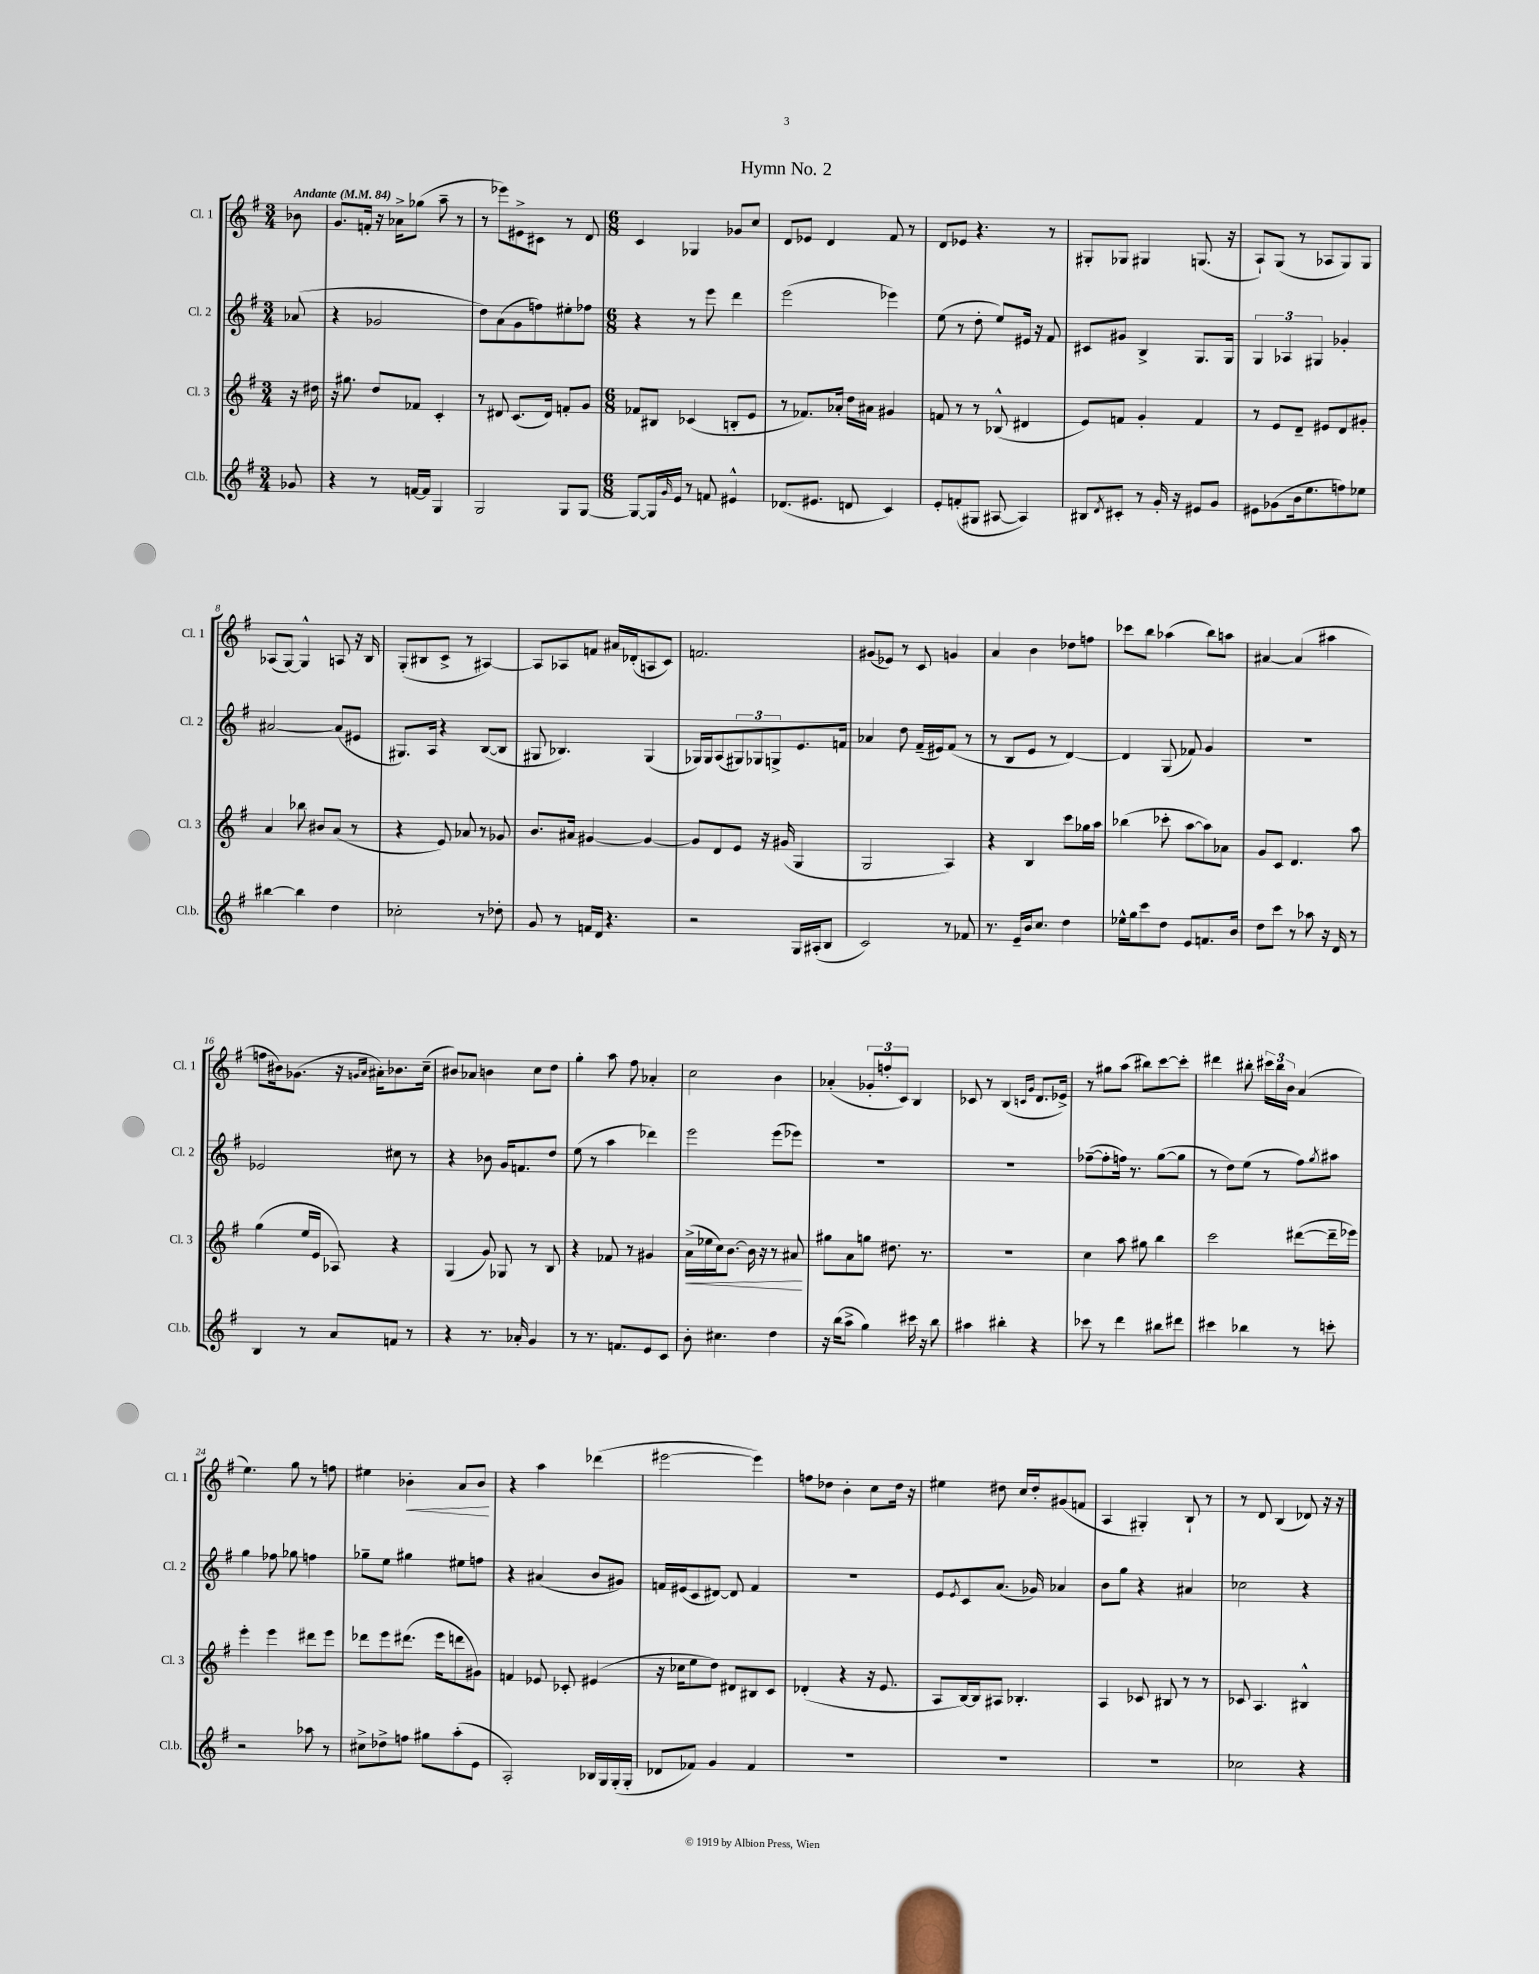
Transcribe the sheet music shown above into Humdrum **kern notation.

**kern	**kern	**kern	**kern
*staff4	*staff3	*staff2	*staff1
*clefG2	*clefG2	*clefG2	*clefG2
*k[f#]	*k[f#]	*k[f#]	*k[f#]
*M3/4	*M3/4	*M3/4	*M3/4
*MM84	*MM84	*MM84	*MM84
8g-/	16r	(8a-/	8b-\
.	16dd#\	.	.
=	=	=	=
4r	16r	4r	8.g/L
.	8.gg#\	.	.
.	.	.	16f'/Jk
8r	8dd/L	2g-/	16r
.	.	.	16a-^\LK
[16f/LL	8f-/J	.	(8gg-\J
16f/]JJ	.	.	.
4G/	4c'/	.	8aa~\
.	.	.	8r
=	=	=	=
2G/	8r	8dd\L)	8r
.	8d#/	(8a\	8eee-\L)
.	(8.c/L	8g\	8e#^\
.	.	8ff\)	8c#\J
.	16d#/Jk)	.	.
8G/L	8f'/L	8ee#'\	8r
[8G/J	8g/J	8ff-\J	8d/
=	=	=	=
*M6/8	*M6/8	*M6/8	*M6/8
8G/_L	8f-/L	4r	4c/
16G/]L	8B#/J	.	.
16qqg/	.	.	.
16e/JJ	.	.	.
8r	(4c-/	8r	4G-/
8f/	.	8eee\	.
4e#^^/	8B'/L	4ddd\	8g-/L
.	8e/J	.	8cc/J
=	=	=	=
(8.d-/L	8r	(2eee\	8d/L
.	8.f-/L)	.	8e-/J
8.e#/J	.	.	.
.	.	.	4d/
.	16a-'/Jk	.	.
8d/	16dd\LL	.	.
.	16a#\JJ	.	.
4c/)	4g#/	4eee-\)	8f#/
.	.	.	8r
=	=	=	=
8e'/L	8f/	(8ee\	8d/L
(8f'/	8r	8r	8e-/J
8G#/J	8r	8dd'\	4.r
[8A#/	(8B-^^/	8ee/L)	.
4A#/])	4d#/	16e#/Jk	.
.	.	16r	.
.	.	8f#/	8r
=	=	=	=
8B#/L	8e/L)	8c#/L	8G#'/L
8qd/	.	.	.
8c#'/J	8f/J	8g#/J	8G-/J
8r	4g'/	4B^/	4G#/
16g'/	.	.	.
16r	.	.	.
8e#/L	4f/	8.G/L	(8.G/
8g/J	.	.	.
.	.	16G/Jk	16r
=	=	=	=
8e#\L	8r	6G/	8A`/L)
(8g-\	8e/L	.	(8G/J
.	.	6A-/	.
16b\k	8d~/J	.	8r
8.ee\	.	.	.
.	.	6G#/	.
.	8e#/L	.	8A-/L
8ff\)	8d/	4g-'/	8G/)
8ee-\J	8g#'/J	.	8G/J
=	=	=	=
[4bb#\	4a/	[2a#/	(8A-/L
.	.	.	[8G/J)
4bb#\]	8bb-\	.	4G^^/]
.	8b#/L	.	.
4dd\	(8a/J	(8a#/]L	8A/
.	8r	8e#/J	16r
.	.	.	16B/
=	=	=	=
2cc-'\	4r	8.G#/L)	(8G'/L
.	.	.	8B#/
.	.	16A/Jk	.
.	8e/)	4r	8c^/J
.	8a-/	.	8r
8r	8r	([8B/L	[4A#/)
8dd-'\	8g-/	8B/]J	.
=	=	=	=
8g/	8.b/L	8G#/	8A#/]L
8r	.	4.B-/)	8A-/
.	16a#/Jk	.	.
16f/LL	[4g#/	.	8f/J
16d/JJ	.	.	.
4.r	.	.	16a#/LL
.	.	.	(16d-'/J
.	4g#/_	(4G#/	8A/
.	.	.	8c/J)
=	=	=	=
2r	8g#/]L	16G-/LL)	2.f/
.	.	16G-/J	.
.	8d/	(8A/	.
.	8e/J	12G#/)	.
.	.	12G-/	.
.	16r	.	.
.	.	12G^/	.
.	(16g#/	.	.
16G/LL	4G/	8.e/	.
(16A#'/J	.	.	.
8B/J	.	.	.
.	.	16f/Jk	.
=	=	=	=
2c/)	2G/	4a-/	(8g#/L
.	.	.	8e-/J)
.	.	8dd\	8r
.	.	(16f#~/LL	8c/
.	.	16e#/J)	.
8r	4A/)	(8f#/J	4g/
8f-/	.	8r	.
=	=	=	=
8.r	4r	8r	4a/
.	.	8B/L	.
16e~/LL	.	.	.
16b/J	4B/	8e/J	4b\
8.cc/J	.	.	.
.	.	8r	.
4dd\	8ccc\L	[4d/)	8dd-\L
.	16gg-\L	.	8ff\J
.	16aa\JJ	.	.
=	=	=	=
16ee-^^\LL	(4bb-\	4d/]	8ccc-\L
16gg\J	.	.	.
8ccc\	.	.	8bb\J
8dd\J	8ccc-'\	(8G/	(4aa-\
8e/L	[8aa\L	8f-/)	.
8.f/	8aa\])	4g/	8bb\L)
.	8a-\J	.	8aa\J
16b/Jk	.	.	.
=	=	=	=
8dd\L	8g/L	2.r	[4a#/
8ccc\J	8c/J	.	.
8r	4.d/	.	(4a#/]
8aa-\	.	.	.
16r	.	.	4aa#\
16d/	.	.	.
8r	8aa\	.	.
=	=	=	=
4B/	(4gg\	2e-/	8ff\L
.	.	.	16b#\k)
.	.	.	(8.g-\J
8r	16ee/LL	.	.
.	16e/JJ	.	.
8a/L	8A-/)	.	16r
.	.	.	16qqg/LL
.	.	.	16qqa/JJ
.	.	.	16a#'\LK)
8f/J	4r	8cc#\	8.b-\
8r	.	8r	.
.	.	.	(16cc~\Jk
=	=	=	=
4r	(4G/	4r	8b#/L)
.	.	.	8a-/J
8.r	8g/)	8b-\	4b\
.	8G-/	16g/LK	.
16a-'/	.	8.f/	.
4g/	8r	.	8cc\L
.	8B/	8dd/J	8dd\J
=	=	=	=
8r	4r	(8ee\	4gg'\
8.r	.	8r	.
.	8f-/	4aa\	8aa\
8.f/L	.	.	.
.	8r	.	8ff#\
8e/	4g#/	4ddd-\)	4a-'/
8c/J	.	.	.
=	=	=	=
8b'\	(16a^\LL	2eee\	2cc\
.	16ee-\	.	.
4.cc#\	16cc\J)	.	.
.	[8.b\J	.	.
.	16b\]	.	.
.	16r	.	.
4dd\	8r	(8eee\L	4b\
.	8a#/	8eee-\J)	.
=	=	=	=
16r	8gg#\L	2.r	(4a-'/
(16bb\LK	.	.	.
8aa^\J	8a\	.	.
4gg\)	8gg\J	.	12g-'/L
.	.	.	12ff'/
.	8.dd#\	.	.
.	.	.	12c/J)
16ccc#\	.	.	4B/
16r	8.r	.	.
8bb\	.	.	.
=	=	=	=
4aa#\	2.r	2.r	8c-/
.	.	.	8r
4bb#'\	.	.	(4B/
.	.	.	16qqc/LL
.	.	.	16qqg/JJ
4r	.	.	8.d/L
.	.	.	16e-^/Jk)
=	=	=	=
8ccc-\	4cc\	([8ff-~\L	8r
8r	.	8ff-'\]	8gg#\L
4ddd\	8aa\	16ff\Jk)	(8aa\J
.	.	8.r	.
.	8gg#\	.	8bb#\L)
8bb#\L	4bb\	([8gg\L	[8ccc\
8ddd#\J	.	8gg\]J	8ccc'\]J
=	=	=	=
4ccc#\	2ccc\	8r	4ddd#\
.	.	8dd\L)	.
4bb-\	.	(8ee\J	8bb#'\
.	.	8r	24ccc#\LL
.	.	.	24bb#\
.	.	.	24b\JJ
8r	([8ddd#\L	8ff#\L)	(4a/
.	.	8qgg/	.
8ccc'\	16ddd#~\]L	8aa#\J	.
.	16eee-\JJ)	.	.
=	=	=	=
2r	4eee'\	4gg\	4.ee\)
.	4eee\	8ff-\	.
.	.	8gg-\	8gg\
8aa-\	8ddd#\L	4ff\	8r
8r	8eee\J	.	8ff\
=	=	=	=
8cc#^\L	8ddd-\L	8gg-~\L	4ee#\
8dd-^\	8eee\	8ee\J	.
8ff\J	(8.ddd#\J	4gg#\	4b-'\
8gg#\L	.	.	.
.	16eee\LK	.	.
(8aa'\	8ddd\	8ee#\L	8a/L
8e\J	8g#\J)	8ff\J	8b-/J
=	=	=	=
2A'/)	4f/	4r	4r
.	8e-/	(4a#/	4aa\
.	8c-'/	.	.
16B-/LL	(4e#/	8b/L	(4ddd-\
16G/	.	.	.
(16G'/	.	8g#/J)	.
16G'/JJ	.	.	.
=	=	=	=
8d-/L	16r	16f/LL	[2eee#\
.	16cc-\LK	(16e#/J	.
8f-/J)	8ee\	8c/	.
4g/	8dd\J)	[8d#/J)	.
.	8d#/L	8d#/]	.
4f-/	8B#/	4f/	4eee#\])
.	8c/J	.	.
=	=	=	=
2.r	(4d-'/	2.r	8ff\L
.	.	.	8dd-\J
.	4r	.	4b'\
.	16r	.	8cc\L
.	8.e/	.	.
.	.	.	16dd-\Jk
.	.	.	16r
=	=	=	=
2.r	8A/L	8e/L	4ee#\
.	.	8qe/	.
.	[16B/L)	8c/	.
.	16B/]J	.	.
.	8A#/J	(8.a/J	8dd#\
.	4.B-'/	.	16cc/LL
.	.	16g-/)	16dd#'/J
.	.	4a-/	(8g#/
.	.	.	8f/J
=	=	=	=
2.r	4A/	8b\L	4A/
.	.	8gg\J	.
.	8c-/	4r	4G#'/)
.	8B#/	.	.
.	8r	4a#/	8B`/
.	8r	.	8r
=	=	=	=
2cc-\	8c-/	2cc-\	8r
.	4.A/	.	8d/
.	.	.	(4B/
4r	4B#^^/	4r	8d-/)
.	.	.	16r
.	.	.	16r
==	==	==	==
*-	*-	*-	*-
